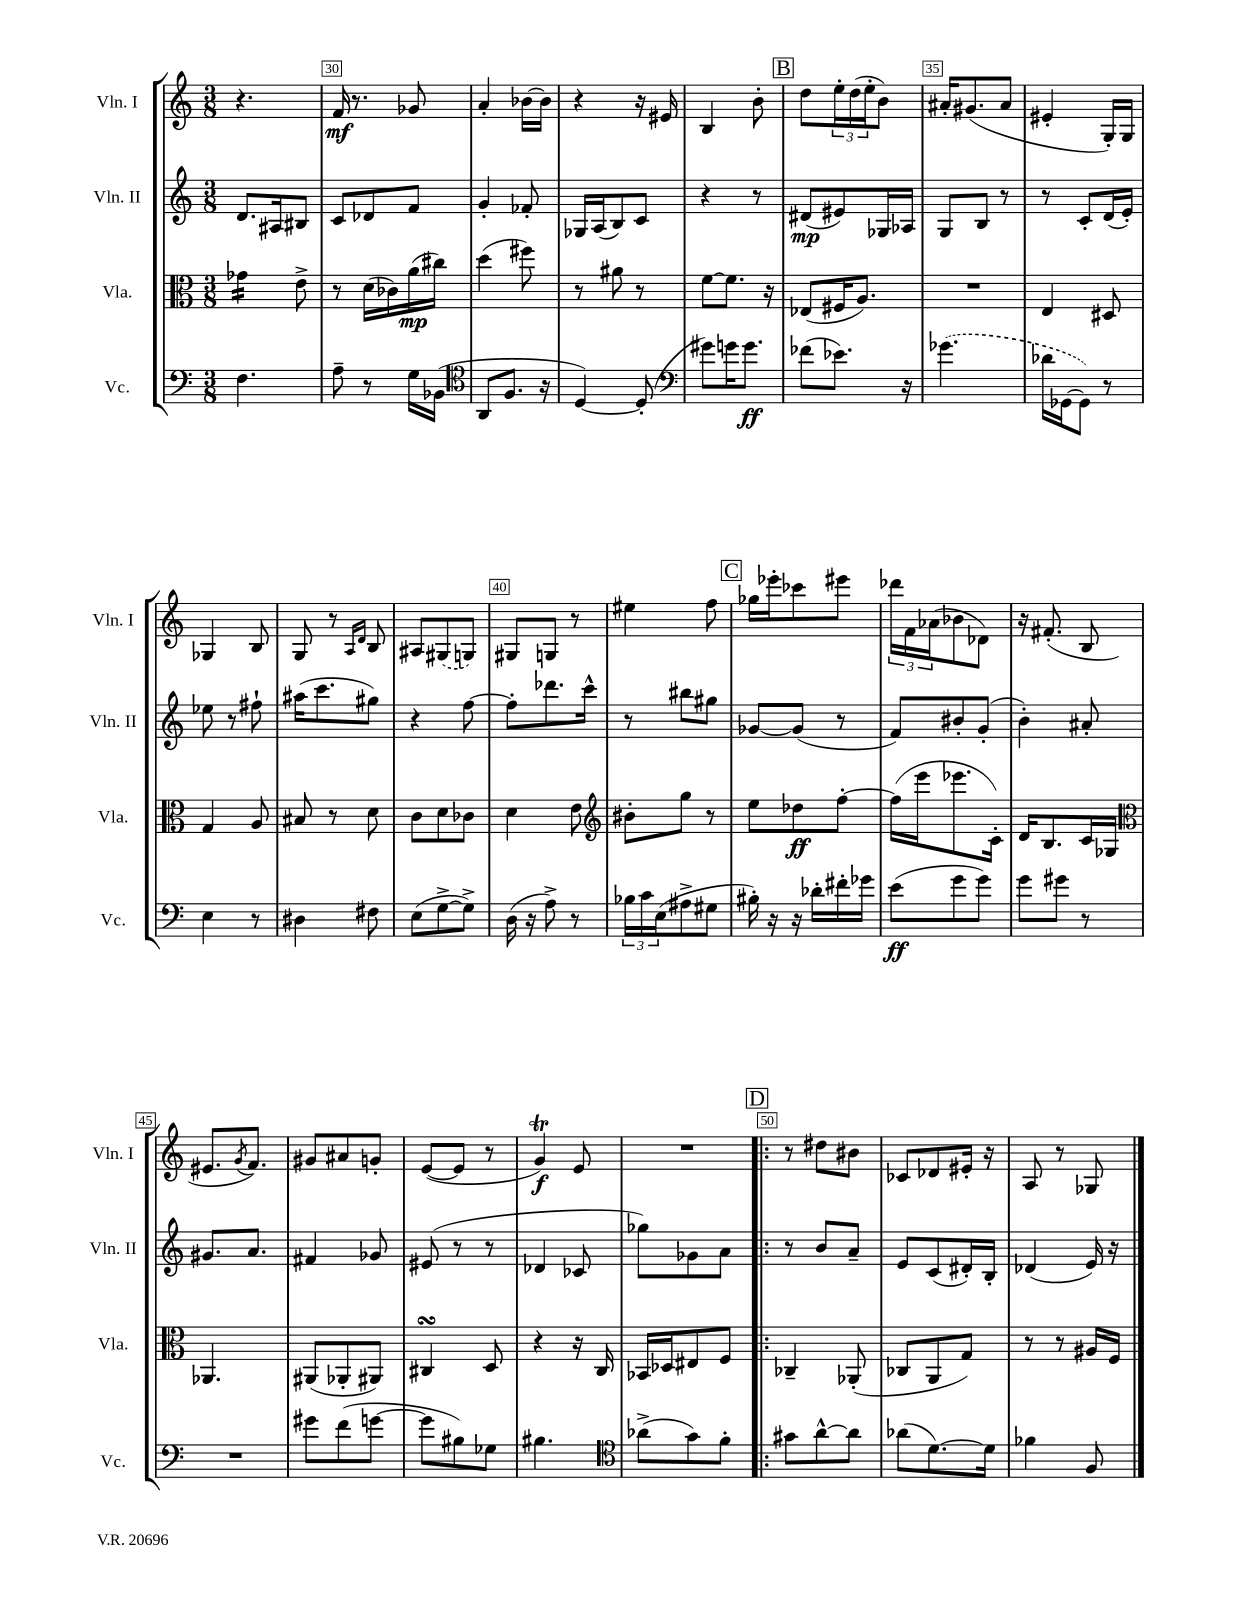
<<
\new StaffGroup <<
\new Staff = "s0" \with { instrumentName = "Vln. I" shortInstrumentName = "Vln. I" } {
    \clef treble \key c \major \numericTimeSignature \time 3/8
    r4. |
    f'16\mf r8. ges'8 |
    a'4-. bes'16~ bes'16 |
    r4 r16 eis'16 |
    b4 b'8-. |
    \mark \markup { \box "B" } d''8 \tuplet 3/2 { e''16-. d''16( e''16-. } b'8) |
    ais'16-. gis'8.( ais'8 |
    eis'4-. g16-.) g16 |
    ges4 b8 |
    g8 r8 \grace { a16 d'16 } b8 |
    ais8 \once \slurDashed gis8( g8) |
    gis8 g8 r8 |
    eis''4 f''8 |
    \mark \markup { \box "C" } ges''16 ees'''16-. ces'''8 eis'''8 |
    \tuplet 3/2 { des'''16 f'16 aes'16( } bes'8 des'8) |
    r16 fis'8.-.( b8 |
    eis'8. \acciaccatura { g'8 } f'8.) |
    gis'8 ais'8 g'8-. |
    e'8~( e'8 r8 |
    g'4\trill\f) e'8 |
    R4. |
    \mark \markup { \box "D" } \bar ".|:" r8 dis''8 bis'8 |
    ces'8 des'8 eis'16-. r16 |
    a8 r8 ges8 \bar "|." |
}
\new Staff = "s1" \with { instrumentName = "Vln. II" shortInstrumentName = "Vln. II" } {
    \clef treble \key c \major \numericTimeSignature \time 3/8
    d'8. ais16 bis8 |
    c'8 des'8 f'8 |
    g'4-. fes'8-. |
    ges16 a16( b8) c'8 |
    r4 r8 |
    \mark \markup { \box "B" } dis'8\mp( eis'8) ges16 aes16 |
    g8 b8 r8 |
    r8 c'8-. d'16( e'16-.) |
    ees''8 r8 fis''8-! |
    ais''16( c'''8. gis''8) |
    r4 f''8~ |
    f''8-. des'''8. c'''16-^ |
    r8 bis''8 gis''8 |
    \mark \markup { \box "C" } ges'8~ ges'8( r8 |
    f'8) bis'8-. g'8-.( |
    b'4-.) ais'8-. |
    gis'8. a'8. |
    fis'4 ges'8 |
    eis'8( r8 r8 |
    des'4 ces'8 |
    ges''8) ges'8 a'8 |
    \mark \markup { \box "D" } \bar ".|:" r8 b'8 a'8-- |
    e'8 c'8( dis'16-.) b16-. |
    des'4( e'16) r16 \bar "|." |
}
\new Staff = "s2" \with { instrumentName = "Vla." shortInstrumentName = "Vla." } {
    \clef alto \key c \major \numericTimeSignature \time 3/8
    ges'4:16 e'8-> |
    r8 d'16( ces'16) a'16\mp( cis''16) |
    d''4( fis''8) |
    r8 ais'8 r8 |
    f'8~ f'8. r16 |
    \mark \markup { \box "B" } ees8( fis16 a8.) |
    R4. |
    e4 dis8 |
    g4 a8 |
    bis8 r8 d'8 |
    c'8 d'8 ces'8 |
    d'4 e'8 |
    \clef treble bis'8-. g''8 r8 |
    \mark \markup { \box "C" } e''8 des''8\ff f''8~-. |
    f''16( e'''16 ees'''8. c'16-.) |
    d'16 b8. c'16 ges16 |
    \clef alto aes,4. |
    ais,8( aes,8-. ais,8) |
    cis4\turn d8 |
    r4 r16 c16 |
    bes,16 des16 eis8 f8 |
    \mark \markup { \box "D" } \bar ".|:" ces4-- aes,8-.( |
    ces8 a,8 g8) |
    r8 r8 ais16 f16 \bar "|." |
}
\new Staff = "s3" \with { instrumentName = "Vc." shortInstrumentName = "Vc." } {
    \clef bass \key c \major \numericTimeSignature \time 3/8
    f4. |
    a8-- r8 g16 bes,16( |
    \clef tenor a,8 f8. r16 |
    d4~) d8-.( |
    \clef bass gis'8) g'16 g'8.\ff |
    \mark \markup { \box "B" } fes'8( ees'8.) r16 |
    \once \slurDashed ges'4.( |
    des'16 ges,16~ ges,8) r8 |
    e4 r8 |
    dis4 fis8 |
    e8( g8~-> g8->) |
    d16( r16 a8->) r8 |
    \tuplet 3/2 { bes16 c'16 e16( } ais8-> gis8 |
    \mark \markup { \box "C" } bis16-.) r16 r16 des'16-. fis'16-. ges'16 |
    e'8\ff( g'8 g'8) |
    g'8 gis'8 r8 |
    R4. |
    gis'8 f'8( g'8~ |
    g'8 bis8) ges8 |
    bis4. |
    \clef tenor aes'8->( g'8) f'8-. |
    \mark \markup { \box "D" } \bar ".|:" gis'8 a'8~-^ a'8 |
    aes'8( d'8.~) d'16 |
    fes'4 f8 \bar "|." |
}
>>
>>
\layout { \context { \Score currentBarNumber = #29 \override BarNumber.break-visibility = ##(#f #t #t) barNumberVisibility = #(every-nth-bar-number-visible 5) \override BarNumber.stencil = #(make-stencil-boxer 0.1 0.3 ly:text-interface::print) } }
